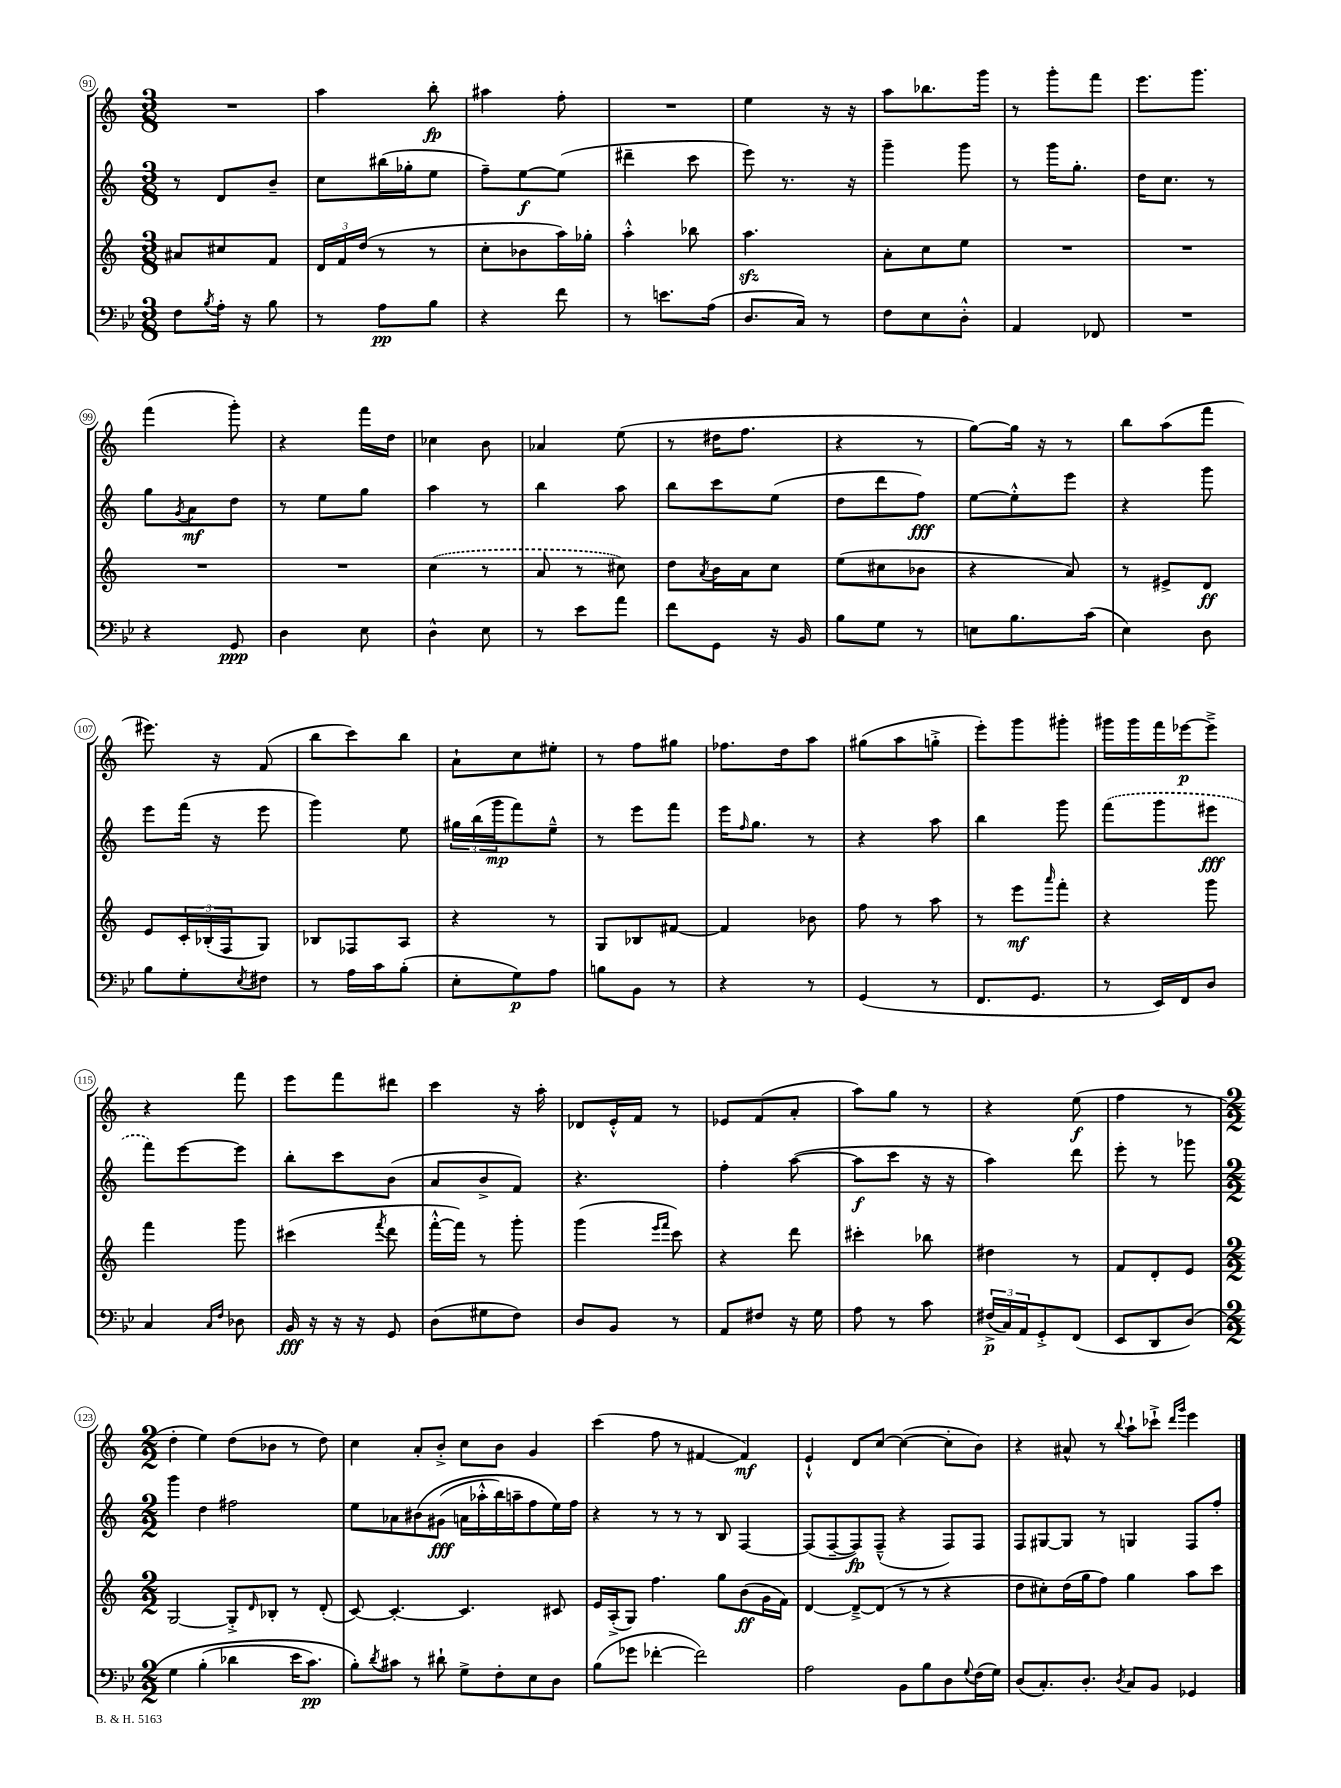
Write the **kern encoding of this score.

**kern	**kern	**kern	**kern
*staff4	*staff3	*staff2	*staff1
*clefF4	*clefG2	*clefG2	*clefG2
*k[b-e-]	*k[]	*k[]	*k[]
*M3/8	*M3/8	*M3/8	*M3/8
8F	8a#	8r	4.r
8qB-	.	.	.
16A'	8cc#	8d	.
16r	.	.	.
8B-	8f	8b~	.
=	=	=	=
8r	24d	8cc	4aa
.	24f	.	.
.	(24dd	.	.
8A	8r	(16bb#	.
.	.	16gg-'	.
8B-	8r	8ee	8bb'
=	=	=	=
4r	8cc'	8ff~)	4aa#
.	8b-	[8ee	.
8f	16aa)	(8ee]	8ff'
.	16gg-'	.	.
=	=	=	=
8r	4aa'^^	4ddd#~	4.r
8.e	.	.	.
.	8bb-	8ccc	.
(16A	.	.	.
=	=	=	=
8.D	4.aa	8eee)	4ee
.	.	8.r	.
16C)	.	.	.
8r	.	.	16r
.	.	16r	16r
=	=	=	=
8F	8a'	4ggg~	8aa
8E-	8cc	.	8.bb-
8D'^^	8ee	8ggg	.
.	.	.	16ggg
=	=	=	=
4AA	4.r	8r	8r
.	.	16ggg	8ggg'
.	.	8.gg'	.
8FF-	.	.	8fff
=	=	=	=
4.r	4.r	16dd	8.eee
.	.	8.cc	.
.	.	.	8.ggg
.	.	8r	.
=	=	=	=
4r	4.r	8gg	(4fff
.	.	8qg	.
.	.	8a	.
8GG	.	8dd	8ggg')
=	=	=	=
4D	4.r	8r	4r
.	.	8ee	.
8E-	.	8gg	16fff
.	.	.	16dd
=	=	=	=
4D^^	(4cc	4aa	4cc-
8E-	8r	8r	8b
=	=	=	=
8r	8a	4bb	4a-
8e-	8r	.	.
8a	8cc#)	8aa	(8ee
=	=	=	=
8f	8dd	8bb	8r
.	8qa	.	.
8GG	16b	8ccc	16dd#
.	16a	.	8.ff
16r	8cc	(8ee	.
16BB-	.	.	.
=	=	=	=
8B-	(8ee	8dd	4r
8G	8cc#	8ddd	.
8r	8b-	8ff)	8r
=	=	=	=
8E	4r	[8ee	[8gg)
8.B-	.	8ee'^^]	16gg]
.	.	.	16r
.	8a)	8eee	8r
(16c	.	.	.
=	=	=	=
4E-)	8r	4r	8bb
.	8e#^	.	(8aa
8D	8d	8ggg	8fff
=	=	=	=
8B-	8e	8eee	8.eee#)
8G'	24c'	(16fff	.
.	(24B-'	.	.
.	.	16r	16r
.	24F	.	.
8qE-	.	.	.
8F#	8G)	8eee	(8f
=	=	=	=
8r	8B-	4ggg)	8bb
16A	8F-	.	8ccc)
16c	.	.	.
(8B-'	8A	8ee	8bb
=	=	=	=
8E-'	4r	24gg#	8a`
.	.	(24bb	.
.	.	24ggg	.
8G)	.	8fff)	8cc
8A	8r	8ee~^^	8ee#'
=	=	=	=
8B	8G	8r	8r
8BB-	8B-	8eee	8ff
8r	[8f#	8fff	8gg#
=	=	=	=
4r	4f#]	16eee	8.ff-
.	.	16qqff	.
.	.	8.gg	.
.	.	.	16dd
8r	8b-	8r	8aa
=	=	=	=
(4GG	8ff	4r	(8gg#
.	8r	.	8aa
8r	8aa	8aa	8gg'^
=	=	=	=
8.FF	8r	4bb	8eee')
.	8eee	.	8ggg
8.GG	.	.	.
.	16qqaaa	.	.
.	8fff'	8ggg	8ggg#'
=	=	=	=
8r	4r	(8fff	16ggg#
.	.	.	16ggg#
16EE-)	.	8ggg	16fff
16FF	.	.	[16eee-
8D	8ggg	8eee#	8eee-~^]
=	=	=	=
4C	4fff	8fff)	4r
.	.	[8eee	.
16qqC	.	.	.
16qqF	.	.	.
8D-	8ggg	8eee]	8fff
=	=	=	=
16BB-	(4ccc#	8bb'	8eee
16r	.	.	.
16r	.	8ccc	8fff
16r	.	.	.
.	8qfff	.	.
8GG	8ddd	(8b	8ddd#
=	=	=	=
(8D	[16fff'^^	8a	4ccc
.	16fff])	.	.
8G#	8r	8b^	.
8F)	8ggg'	8f)	16r
.	.	.	16aa'
=	=	=	=
8D	(4ggg	4.r	8d-
8BB-	.	.	16e'^^
.	.	.	16f
.	16qqeee	.	.
.	16qqfff	.	.
8r	8ccc)	.	8r
=	=	=	=
8AA	4r	4ff'	8e-
8F#	.	.	(8f
16r	8ddd	([8aa	8a'
16G	.	.	.
=	=	=	=
8A	4ccc#'	8aa]	8aa)
8r	.	8ccc	8gg
8c	8bb-	16r	8r
.	.	16r	.
=	=	=	=
(24F#^	4dd#	4aa)	4r
24C)	.	.	.
24AA	.	.	.
8GG'^	.	.	.
(8FF	8r	8ddd	(8ee
=	=	=	=
8EE-	8f	8eee'	4ff
8DD	8d'	8r	.
&(8D)	8e	8ggg-	8r
=	=	=	=
*M2/2	*M2/2	*M2/2	*M2/2
4G	[2G	4ggg	4dd'
(4B-'	.	4dd	4ee)
4d-	8G'^]	2ff#	(8dd
.	16qqd	.	.
.	8B-'	.	8b-
16e-	8r	.	8r
8.c)	.	.	.
.	(8d'	.	8dd)
=	=	=	=
8B-'&)	[8c)	8ee	4cc
8qd	.	.	.
8c#	4.c'_	8a-	.
8r	.	&(8b#	8a'
8d#`	.	(8g#	8b'^
8G^	4.c]	16a	8cc
.	.	16aa-'^^	.
8F'	.	16bb)	8b
.	.	16aa~	.
8E-	.	8ff	4g
8D	8c#	16ee&)	.
.	.	16ff	.
=	=	=	=
(8B-	16e	4r	(4ccc
.	(16A'^	.	.
8g-	8G)	.	.
[4f-'	4.ff	8r	8ff
.	.	8r	8r
2f-])	.	8r	[4f#
.	8gg	8B	.
.	(8b	[4F	4f#])
.	16g	.	.
.	16f)	.	.
=	=	=	=
2A	[4d	(8F]	4e`^^
.	.	[8F~	.
.	8d~^_	8F])	8d
.	(8d]	(8F~^^	[8cc
8BB-	8r	4r	(4cc_
8B-	8r	.	.
8D	4r	8F)	8cc']
8qqG	.	.	.
(16F	.	8F	8b)
16G)	.	.	.
=	=	=	=
(8D	8dd	8F	4r
8.C')	8cc#')	[8G#	.
.	(16dd	8G#]	8a#^^
8.D'	16gg	.	.
.	8ff)	8r	8r
8qD	.	.	8qqbb
8C	4gg	4G	8aa`
8BB-	.	.	8ccc-`^
.	.	.	16qqddd
.	.	.	16qqggg
4GG-	8aa	8F	4eee
.	8ccc	8ff'	.
==	==	==	==
*-	*-	*-	*-
